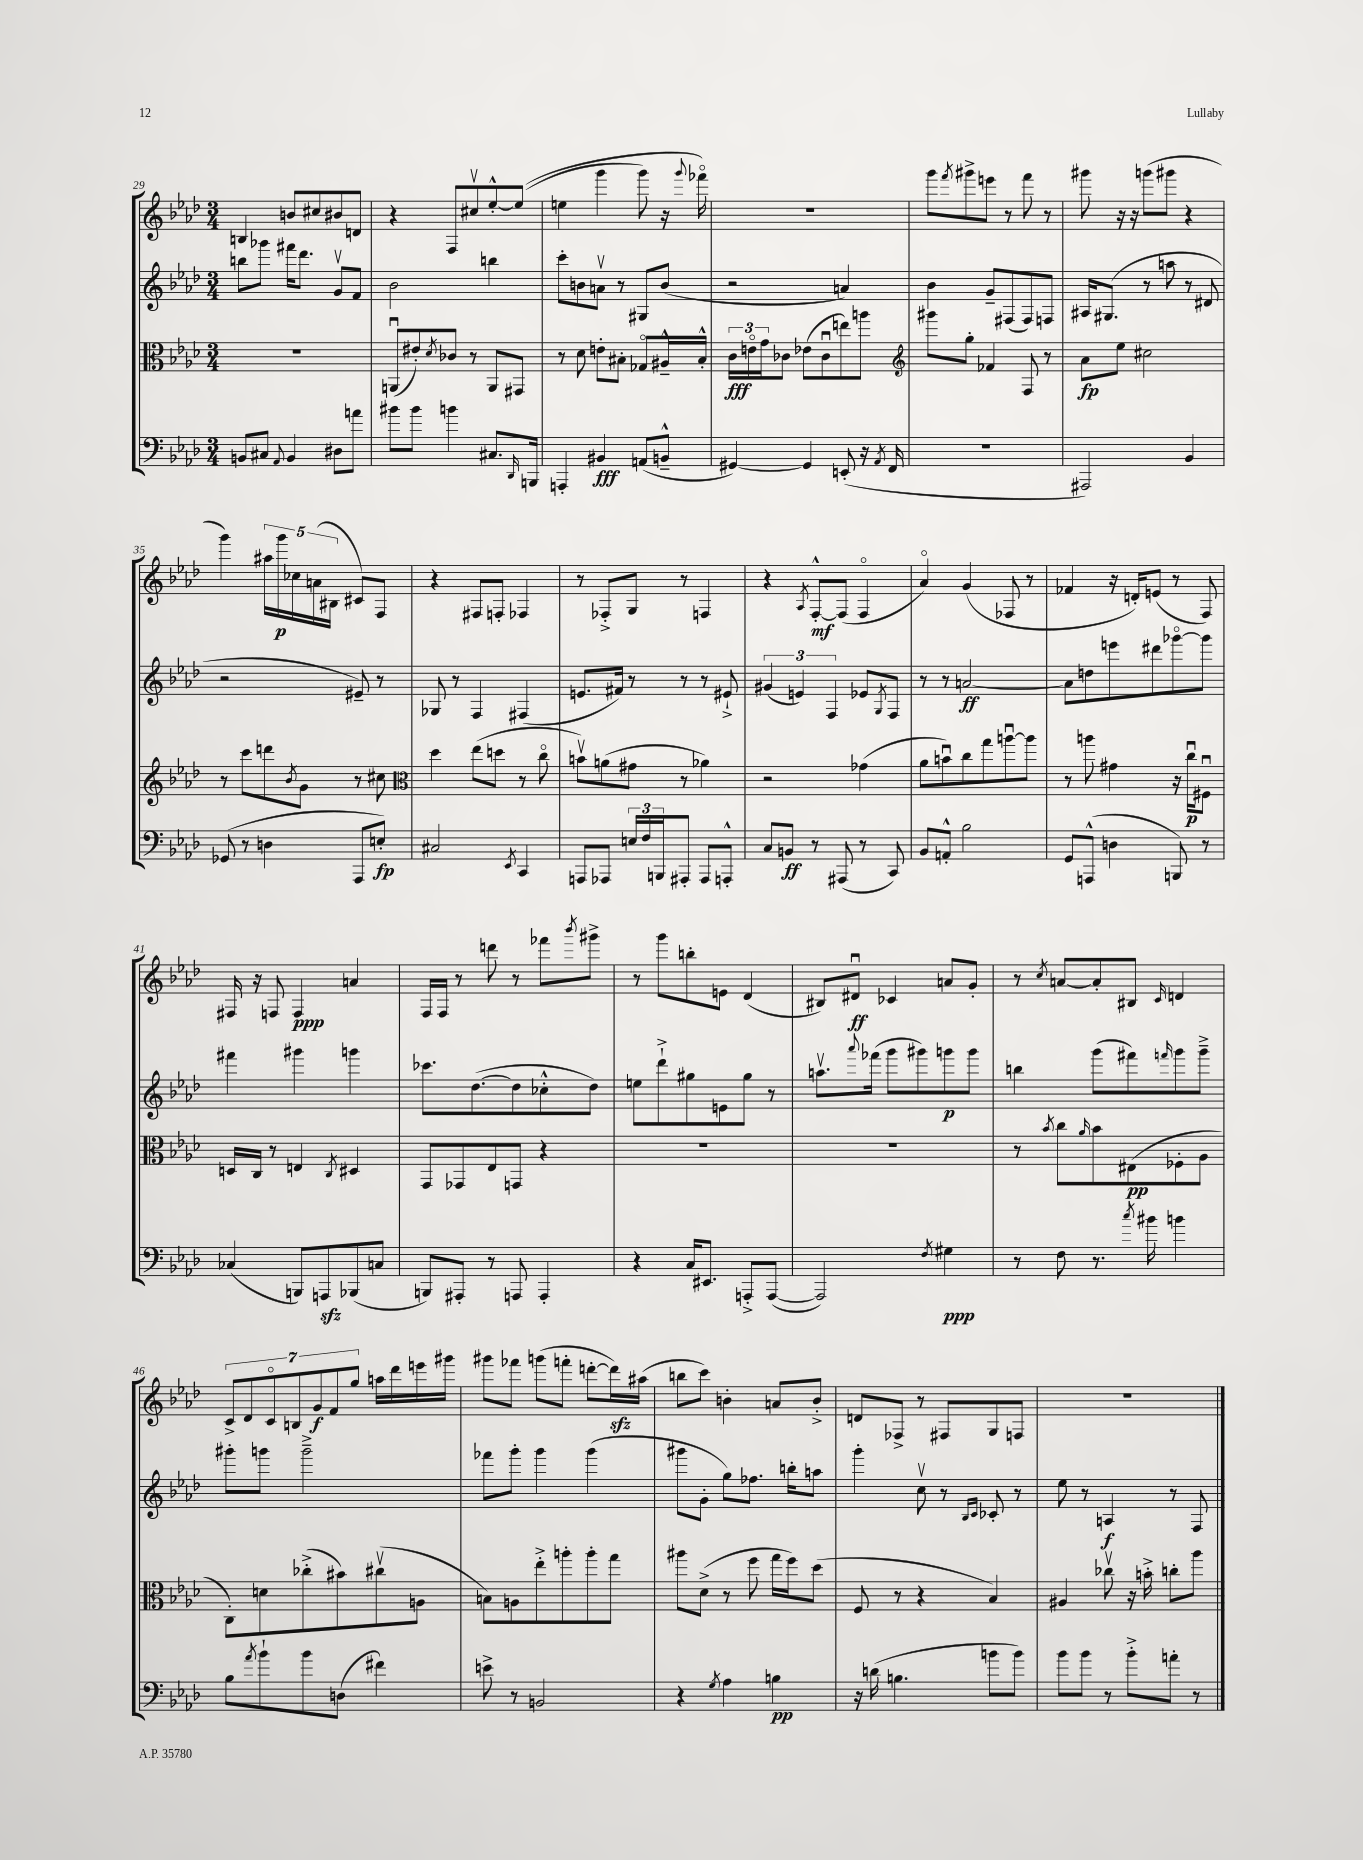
<<
\new StaffGroup <<
\new Staff = "s0" {
    \clef treble \key aes \major \numericTimeSignature \time 3/4
    b4 b'8 cis''8 bis'8 d'8 |
    r4 f8 cis''8\upbow ees''8~-.-^ ees''8(\( |
    e''4 g'''4 g'''8) r16 \appoggiatura { g'''8 } fes'''16\flageolet\) |
    R2. |
    g'''8 \acciaccatura { f'''8 } gis'''8-> e'''8 r8 f'''8 r8 |
    gis'''8 r16 r16 g'''8( gis'''8 r4 |
    g'''4) \tuplet 5/4 { ais''16 g'''16\p ces''16 a'16( bis16 } cis'8) f8 |
    r4 fis8 f8-. fes4 |
    r8 fes8-.-> g8 r8 f4 |
    r4 \acciaccatura { aes8 } f8~-.-^\mf f8( f4\flageolet |
    aes'4\flageolet) g'4( fes8 r8 |
    fes'4 r16 d'16-.) e'8( r8 f8) |
    fis16 r16 f8 f4\ppp a'4 |
    f16 f16 r8 d'''8 r8 fes'''8 \acciaccatura { bes'''8 } gis'''8-> |
    r8 g'''8 b''8-. e'8 des'4( |
    bis8) dis'8\downbow\ff ces'4 a'8 g'8-. |
    r8 \acciaccatura { c''8 } a'8~ a'8-. bis8 \grace { c'16 } d'4 |
    \tuplet 7/4 { c'8-> des'8 c'8\flageolet b8 g'8\f f'8 g''8 } a''16 des'''16 e'''16 gis'''16 |
    gis'''8 fes'''8 g'''8( f'''8-. d'''8~-. d'''16\sfz) ais''16( |
    b''8 c'''8) b'4-. a'8 b'8-.-> |
    d'8 fes8-> r8 fis8 g8 f8 |
    R2. \bar "|." |
}
\new Staff = "s1" {
    \clef treble \key aes \major \numericTimeSignature \time 3/4
    b''8 ges'''8 fis'''16 des'''8. g'8\upbow f'8 |
    bes'2 b''4 |
    c'''8-. b'8 a'8\upbow r8 gis8 b'8( |
    r2 a'4) |
    bes'4 g'8-- fis8( fis8) f8 |
    ais16 gis8.( r8 a''8 r8 dis'8 |
    r2 eis'8--) r8 |
    ges8 r8 f4 fis4( |
    e'8. fis'16) r8 r8 r8 eis'8-!-> |
    \tuplet 3/2 { gis'4( e'4) f4 } ees'8 \acciaccatura { g8 } f8 |
    r8 r8 a'2~\ff |
    a'8 d''8 e'''8 dis'''8 ges'''8~\flageolet ges'''8 |
    fis'''4 gis'''4 g'''4 |
    ces'''8. des''8.~( des''8 ces''8-.-^ des''8) |
    e''8 des'''8-!-> gis''8 e'8 gis''8 r8 |
    a''8.\upbow \appoggiatura { aes'''8 } fes'''16( g'''8 gis'''8) g'''8\p g'''8 |
    b''4 g'''8( fis'''8) \grace { f'''16 } g'''8 g'''8---> |
    gis'''8-. g'''8 g'''2---> |
    fes'''8 g'''8-. g'''4 g'''4( |
    gis'''8 g'8-. g''8) fes''8. b''16-. a''8 |
    g'''4-. c''8\upbow r8 \grace { bes16 c'16 } ces'8-. r8 |
    ees''8 r8 a4\f r8 f8 \bar "|." |
}
\new Staff = "s2" {
    \clef alto \key aes \major \numericTimeSignature \time 3/4
    R2. |
    a,8\downbow( eis'8-.) \acciaccatura { des'8 } ces'8 r8 a,8 gis,8 |
    r8 des'8 e'8-. bis8-. ges8\flageolet ais16---^ bis16-.-^ |
    \tuplet 3/2 { c'16\fff e'16\flageolet g'16 } ces'8 ees'8( ces'8\downbow e''8) a''8 |
    \clef treble gis'''8 g''8-. fes'4 f8 r8 |
    aes'8\fp ees''8 cis''2 |
    r8 c'''8 d'''8 \acciaccatura { bes'8 } g'8 r8 cis''8 |
    \clef alto des''4 ees''8( d''8 r8 c''8\flageolet |
    b'8\upbow) a'8( gis'8 r8 aes'4) |
    r2 ges'4( |
    aes'8 b'8\downbow) c''8 g''8 a''8~\downbow a''8 |
    r8 a''8 gis'4 r16 c''16\downbow\p fis8\downbow |
    d16 c16 r8 e4 \acciaccatura { c8 } dis4 |
    g,8 ges,8 ees8 g,8 r4 |
    R2. |
    R2. |
    r8 \acciaccatura { bes'8 } c''8 \grace { aes'16 } bes'8 eis8\pp( fes8-. aes8 |
    c8-.) d'8 ces''8-.->( bis'8) cis''8\upbow( a8 |
    b8) a8 ees''8-.-> a''8-. a''8-. g''8 |
    ais''8 des'8->( r8 f''8 g''16 f''16) des''8( |
    f8 r8 r4 bes4) |
    ais4 ces''8\upbow r16 b'16-.-> c''8-. aes''8 \bar "|." |
}
\new Staff = "s3" {
    \clef bass \key aes \major \numericTimeSignature \time 3/4
    b,8 cis8 \appoggiatura { aes,8 } b,4 dis8 a'8 |
    bis'8 bis'8 b'4 cis8. \grace { des,16 } b,,16 |
    a,,4-. bis,4\fff a,8( b,8---^ |
    gis,4~) gis,4 e,8-.( r16 \acciaccatura { aes,8 } f,16 |
    R2. |
    ais,,2) bes,4 |
    ges,8( r8 d4 aes,,8 e8-.\fp) |
    cis2 \acciaccatura { ees,8 } c,4 |
    a,,8 aes,,8 \tuplet 3/2 { e16 f16 b,,16 } ais,,8-. ais,,8 a,,8-.-^ |
    c8 b,8\ff r8 ais,,8( r8 c,8) |
    bes,8 a,8-.-^ bes2 |
    g,8 a,,8-^( d4 b,,8) r8 |
    ces4( b,,8) a,,8\sfz bes,,8( c8 |
    b,,8) ais,,8-. r8 a,,8 a,,4-. |
    r4 c16 eis,8. a,,8-.-> a,,8~( |
    a,,2) \acciaccatura { f8 } gis4\ppp |
    r8 f8 r8. \acciaccatura { c''8 } bis'16 b'4 |
    bes8 \acciaccatura { aes'8 } bes'8-! bes'8 d8( fis'4) |
    e'8-> r8 b,2 |
    r4 \acciaccatura { g8 } aes4 b4\pp |
    r16 d'16( b4. b'8 b'8) |
    bes'8 bes'8 r8 bes'8-.-> a'8-. r8 \bar "|." |
}
>>
>>
\layout { \context { \Score currentBarNumber = #29 } }
